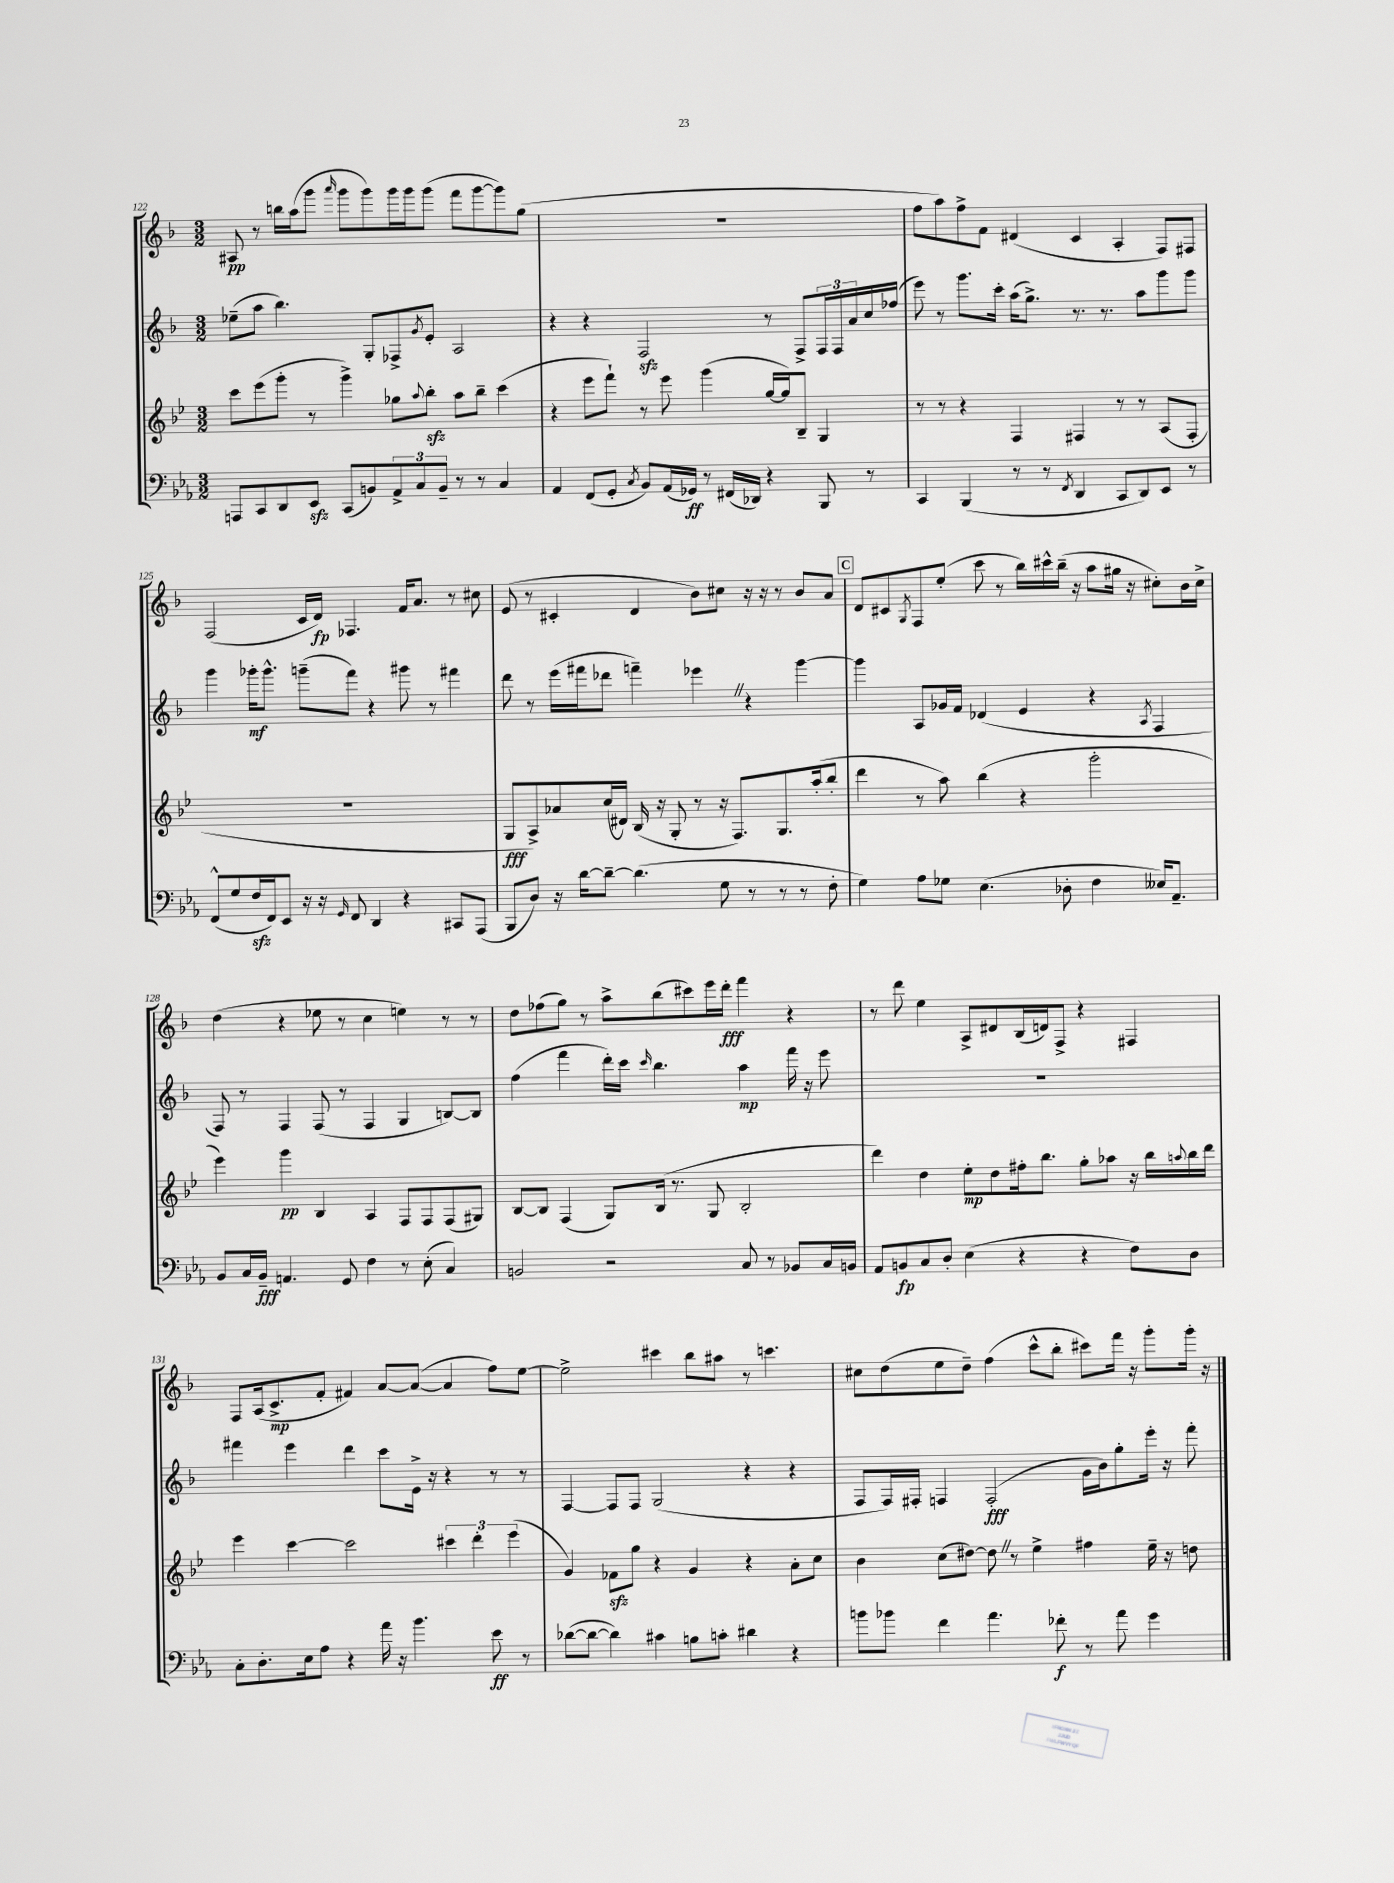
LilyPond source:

<<
\new StaffGroup <<
\new Staff = "s0" {
    \clef treble \key f \major \numericTimeSignature \time 3/2
    ais8\pp r8 b''16 a''16( g'''8 \grace { a'''16 } g'''8 g'''8) g'''16 g'''16 g'''8( f'''8 g'''8~ g'''8) g''8( |
    R1. |
    f''8 a''8) f''8-> f'8 dis'4( c'4 a4-. f8) fis8 |
    f2( c'16 d'16\fp) fes4. f'16 a'8. r8 cis''8 |
    e'8( r8 cis'4-. d'4 bes'8) cis''8 r16 r16 r8 bes'8 a'8 |
    \mark \markup { \box "C" } d'8 cis'8 \acciaccatura { g8 } f8 e''8-.( c'''8 r8 bes''16) cis'''16-^ bes''16--( r16 a''8 gis''16 r16 cis''8-.) bes'16 cis''16-> |
    d''4( r4 ees''8 r8 c''4 e''4) r8 r8 |
    d''8 fes''8( g''8) r8 a''8-> bes''8( cis'''8) e'''16 d'''16-.\fff f'''4 r4 |
    r8 d'''8 e''4 a8-> dis'8 bes16( d'16) f8-> r4 fis4 |
    f8 a16( c'8.->\mp f'8-. fis'4) a'8~ a'8~( a'4 f''8) e''8~ |
    e''2-> cis'''4 bes''8 ais''8 r8 c'''4. |
    cis''8 d''8( e''8 d''8--) f''4( c'''8-^ bes''8-. cis'''8) f'''16 r16 g'''8-. g'''16-. r16 \bar "|." |
}
\new Staff = "s1" {
    \clef treble \key f \major \numericTimeSignature \time 3/2
    ees''8--( a''8 bes''4.) g8-. fes8-> \acciaccatura { g'8 } e'8-. a2 |
    r4 r4 f2\sfz r8 f8-> \tuplet 3/2 { f16 f16 a'16 } c''16 fes''16( |
    e'''8) r8 g'''8. c'''16-. a''16( g''8.->) r8. r8. a''8 g'''8 g'''8 |
    g'''4 ges'''16-.\mf ges'''8.-^ g'''8--( f'''8) r4 gis'''8 r8 fis'''4 |
    d'''8 r8 e'''16( fis'''16 des'''8 f'''4--) ees'''4 \once \override BreathingSign.text = \markup { \musicglyph "scripts.caesura.straight" } \breathe r4 g'''4~ |
    \mark \markup { \box "C" } g'''4 a8 ges'16 f'16 des'4( e'4 r4 \acciaccatura { a8 } f4 |
    f8) r8 f4 f8( r8 f4 g4 b8~) b8 |
    f''4( f'''4 d'''16-.) c'''16 \grace { c'''16 } bes''4. a''4\mp f'''16 r16 e'''8 |
    R1. |
    fis'''4 e'''4 d'''4 c'''8 e'16-> r16 r4 r8 r8 |
    f4~ f8 f8 g2( r4 r4 |
    f8 f16) fis16-. f4 f2-.\fff( g'16 bes'16) g''8-. e'''16-. r16 f'''8-. \bar "|." |
}
\new Staff = "s2" {
    \clef treble \key bes \major \numericTimeSignature \time 3/2
    c'''8 ees'''8( g'''8-. r8 g'''4->) ges''8 \appoggiatura { a''8 } bes''8-.\sfz a''8 bes''8-- c'''4( |
    r4 ees'''8 f'''8-!) r8 ees'''8 g'''4( g''16~ g''16) bes8-- g4 |
    r8 r8 r4 f4 fis4 r8 r8 a8( fis8-. |
    R1. |
    g8\fff a8->) aes'8 c''16( dis'16) bes16( r16 g8-. r8 r16 f8.) g8. a''16-.( bes''8-. |
    \mark \markup { \box "C" } d'''4 r8 a''8) bes''4( r4 g'''2-. |
    ees'''4) g'''4\pp bes4 a4 f8 f8 f8( gis8) |
    bes8~ bes8 f4( g8) bes16( r8. g8 bes2-. |
    d'''4) d''4 ees''8-.\mp d''8 fis''16-. bes''8. g''8-. aes''8 r16 bes''16 \appoggiatura { a''8 } bes''16 d'''16 |
    ees'''4 c'''4~ c'''2 \tuplet 3/2 { cis'''4 d'''4-. ees'''4( } |
    g'4) fes'8\sfz g''8 r4 g'4 r4 a'8-. c''8 |
    bes'4 c''8( dis''8~) dis''8 \once \override BreathingSign.text = \markup { \musicglyph "scripts.caesura.straight" } \breathe r8 ees''4-> fis''4 ees''16-- r16 d''8 \bar "|." |
}
\new Staff = "s3" {
    \clef bass \key ees \major \numericTimeSignature \time 3/2
    a,,8 c,8 d,8 ees,8\sfz c,8( b,8) \tuplet 3/2 { aes,8-> c8 b,8-- } r8 r8 c4 |
    aes,4 f,8( g,8-. \acciaccatura { c8 } bes,8) aes,16( ges,16\ff) r8 fis,16( des,16) r4 bes,,8 r8 |
    c,4 bes,,4( r8 r8 \acciaccatura { f,8 } d,4 c,8 d,8) ees,8 r8 |
    f,8-^( g8 f16\sfz f,16) ees,8 r16 r16 \grace { g,16 } f,8 d,4 r4 cis,8 aes,,8( |
    bes,,8 d8) r16 d'16~ d'8~-- d'4.( g8 r8 r8 r8 f8-. |
    \mark \markup { \box "C" } g4) aes8 ges8 ees4.( des8-. f4 eeses16) aes,8.-- |
    bes,8 c16 bes,16--\fff a,4. g,8 f4 r8 ees8-.( c4) |
    b,2 r2 c8 r8 bes,8 c16 b,16 |
    aes,8 b,8\fp c8 d8-. ees4( r4 r4 f8) d8 |
    c8-. d8.-. ees16 aes8 r4 aes'16 r16 bes'4. ees'8\ff r8 |
    des'8~( des'8~ des'4) cis'4 b8 c'8-. dis'4 r4 |
    b'8 bes'8 f'4 aes'4. fes'8-.\f r8 aes'8 g'4 \bar "|." |
}
>>
>>
\layout { \context { \Score currentBarNumber = #122 } }
